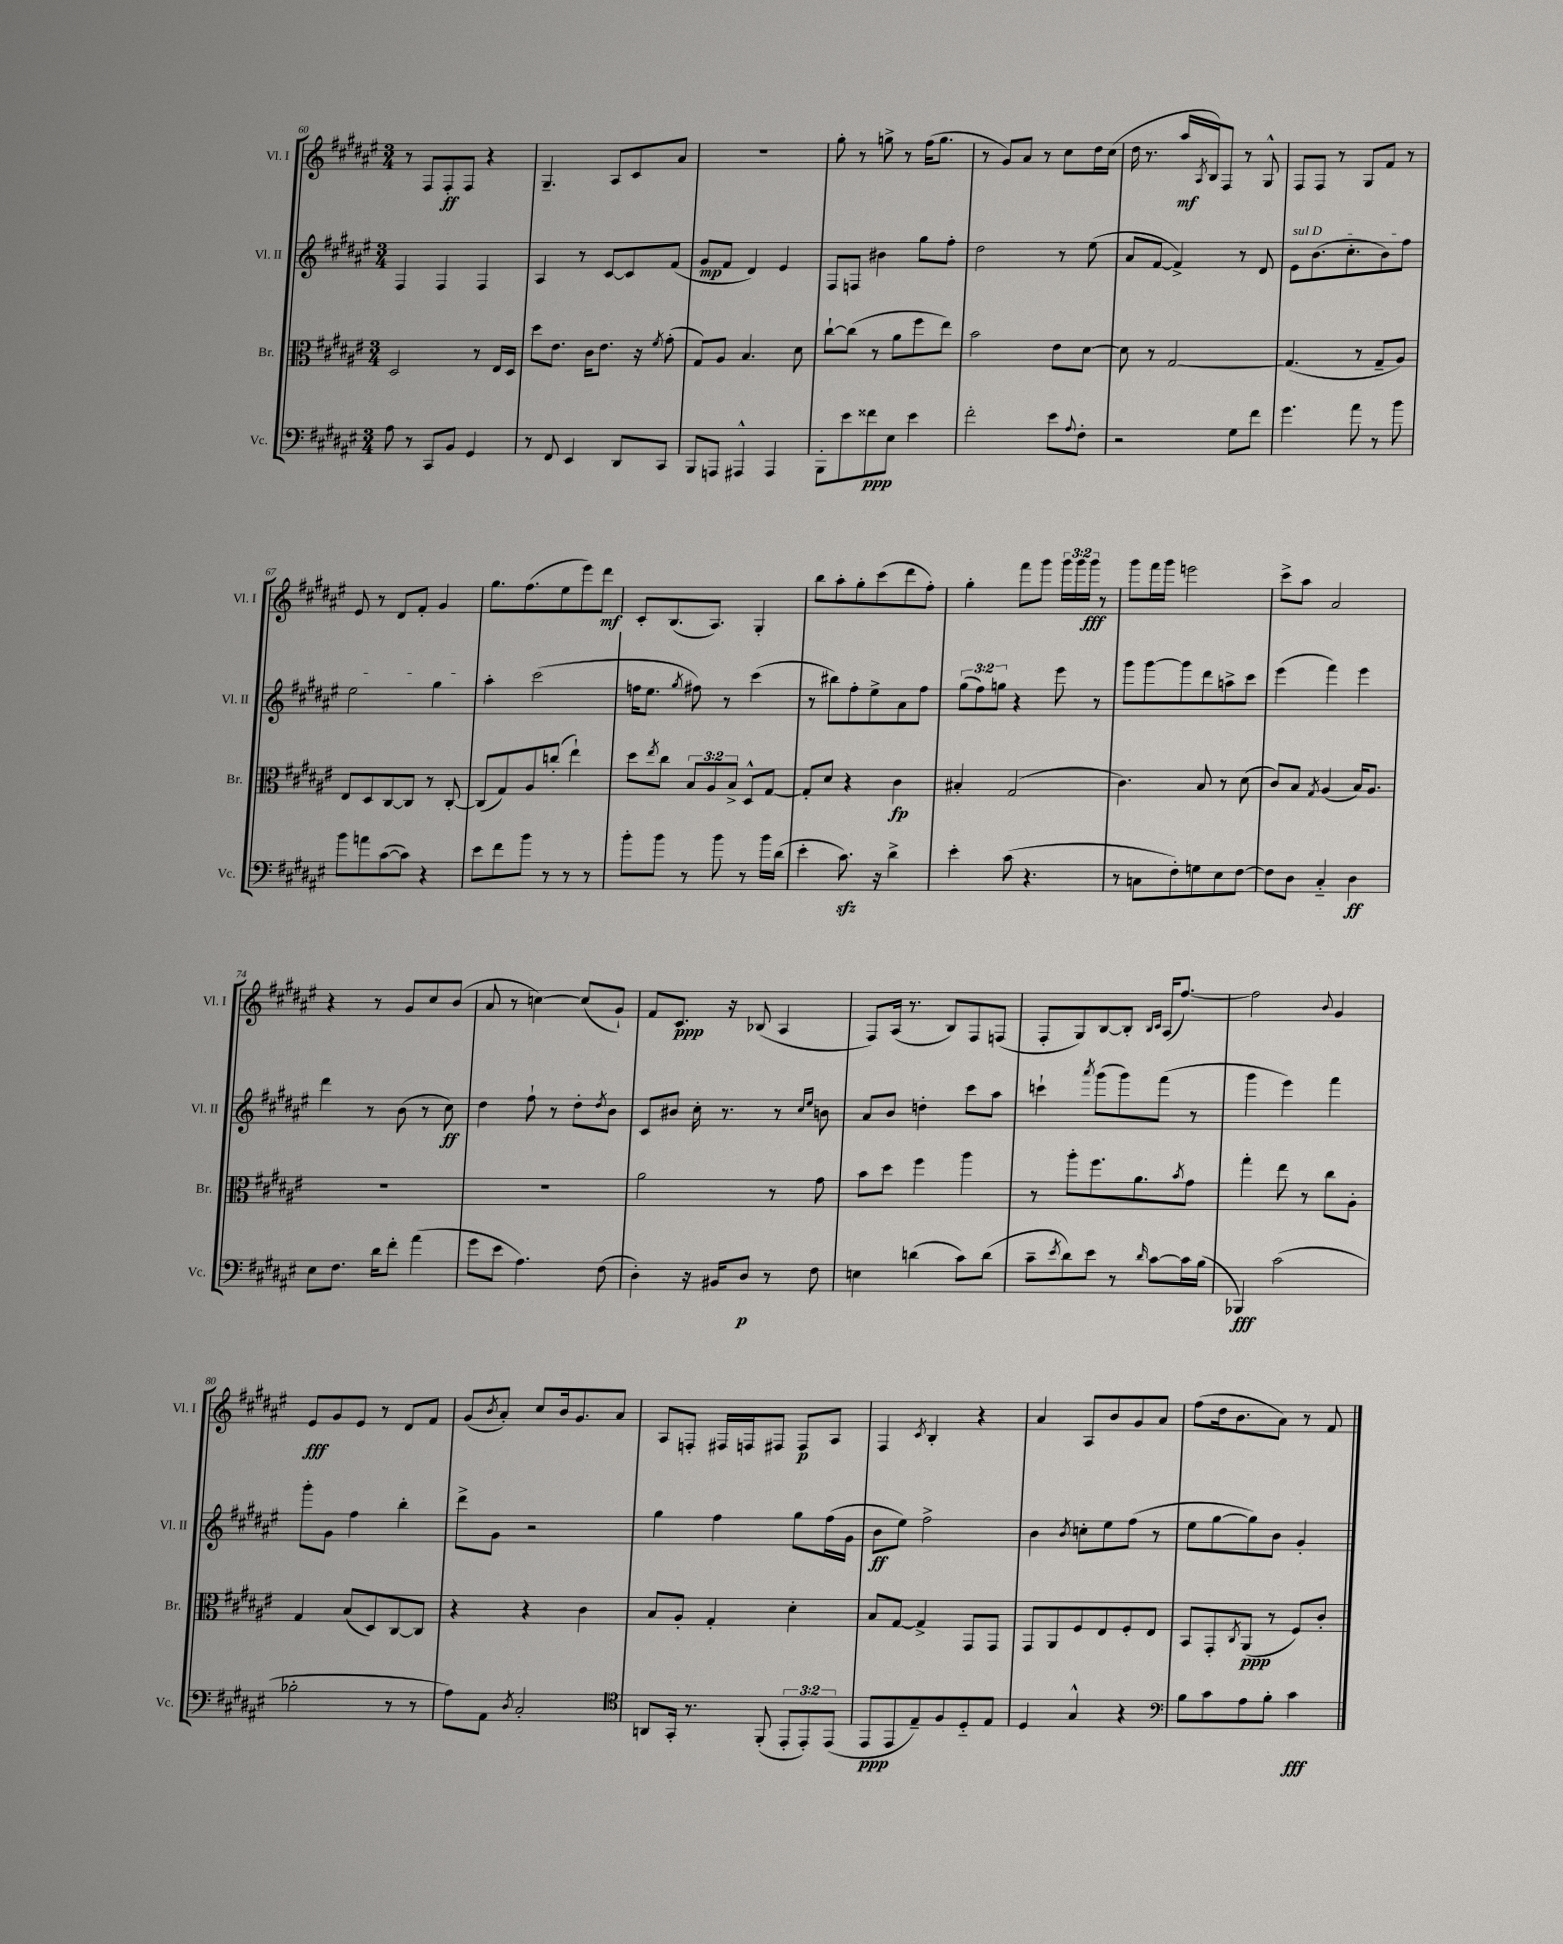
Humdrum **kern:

**kern	**dynam	**kern	**dynam	**kern	**dynam	**kern	**dynam
*part4	*part4	*part3	*part3	*part2	*part2	*part1	*part1
*staff4	*staff4	*staff3	*staff3	*staff2	*staff2	*staff1	*staff1
*I"Vc.	*	*I"Br.	*	*I"Vl. II	*	*I"Vl. I	*
*I'Vc.	*	*I'Br.	*	*I'Vl. II	*	*I'Vl. I	*
*clefF4	*	*clefC3	*	*clefG2	*	*clefG2	*
*k[f#c#g#d#a#e#]	*	*k[f#c#g#d#a#e#]	*	*k[f#c#g#d#a#e#]	*	*k[f#c#g#d#a#e#]	*
*M3/4	*	*M3/4	*	*M3/4	*	*M3/4	*
=60	=60	=60	=60	=60	=60	=60	=60
8A#\	.	2D#/	.	4F#/	.	8r	.
8r	.	.	.	.	.	8F#/L	.
8CC#/L	.	.	.	4F#/	.	8F#'/	ff
8BB/J	.	.	.	.	.	8F#/J	.
4GG#/	.	8r	.	4F#/	.	4r	.
.	.	16E#/LL	.	.	.	.	.
.	.	16D#/JJ	.	.	.	.	.
=61	=61	=61	=61	=61	=61	=61	=61
8r	.	8dd#\L	.	4A#/	.	4.G#~/	.
8FF#/	.	8.e#\J	.	.	.	.	.
4EE#/	.	.	.	8r	.	.	.
.	.	16c#\KL	.	.	.	.	.
.	.	8.e#\J	.	[8c#/L	.	8A#/L	.
8DD#/L	.	.	.	8c#/]	.	8c#/	.
.	.	16r	.	.	.	.	.
.	.	8qf#/	.	.	.	.	.
8CC#/J	.	(8g#'\	.	(8f#/J	.	8a#/J	.
=62	=62	=62	=62	=62	=62	=62	=62
8BBB/L	.	8G#/L)	.	8g#/L	mp	2.r	.
8AAAn/J	.	8A#/J	.	8f#/J	.	.	.
4AAA#X^^/	.	4.B/	.	4d#/)	.	.	.
4AAA#/	.	.	.	4e#/	.	.	.
.	.	8d#\	.	.	.	.	.
=63	=63	=63	=63	=63	=63	=63	=63
8BBB'\L	.	[8cc#`\L	.	8F#/L	.	8gg#'\	.
8e#\	.	(8cc#\J]	.	8Fn/J	.	8r	.
8f##X\	ppp	8r	.	4b#X\	.	8ggn^\	.
8E#\J	.	8a#\L	.	.	.	8r	.
4e#\	.	8ff#\	.	8gg#\L	.	(16ff#\KL	.
.	.	.	.	.	.	8.gg\J	.
.	.	8ee#\J)	.	8ff#'\J	.	.	.
=64	=64	=64	=64	=64	=64	=64	=64
2f#'\	.	2b\	.	2dd#\	.	8r	.
.	.	.	.	.	.	8g#/L)	.
.	.	.	.	.	.	8a#/J	.
.	.	.	.	.	.	8r	.
8e#\L	.	8e#\L	.	8r	.	8cc#\L	.
8qqA#/	.	.	.	.	.	.	.
8F#'\J	.	[8d#\J	.	(8ee#\	.	16dd#\L	.
.	.	.	.	.	.	(16cc#\JJ	.
=65	=65	=65	=65	=65	=65	=65	=65
2r	.	8d#\]	.	8a#/L	.	16dd#\	.
.	.	.	.	.	.	8.r	.
.	.	8r	.	[8f#/J	.	.	.
.	.	[2G#/	.	4f#^/])	.	16aa#/LL	mf
.	.	.	.	.	.	8qA#/	.
.	.	.	.	.	.	16B/J)	.
.	.	.	.	.	.	8F#/J	.
8G#\L	.	.	.	8r	.	8r	.
8f#\J	.	.	.	8d#/	.	8G#^^/	.
=66	=66	=66	=66	=66	=66	=66	=66
!	!	!	!	!LO:TX:a:i:t=sul D	!	!	!
4.g#\	.	(4.G#/]	.	8e#\L	.	8F#/L	.
.	.	.	.	(8.b\	.	8F#/J	.
.	.	.	.	.	.	8r	.
.	.	.	.	8.cc#'\	.	.	.
8a#\	.	8r	.	.	.	8G#/L	.
8r	.	8G#~/L	.	8b\)	.	8f#/J	.
8b\	.	8A#/J)	.	8ff#\J	.	8r	.
!!LO:LB:g=z
=67	=67	=67	=67	=67	=67	=67	=67
8b\L	.	8E#/L	.	2ee#\	.	8e#/	.
8an\	.	8D#/	.	.	.	8r	.
([8c#\	.	[8C#/	.	.	.	8d#/L	.
8c#\J])	.	8C#/J]	.	.	.	8f#'/J	.
4r	.	8r	.	4gg#\	.	4g#/	.
.	.	[8C#'/	.	.	.	.	.
=68	=68	=68	=68	=68	=68	=68	=68
8e#\L	.	(8C#/L]	.	4aa#'\	.	8.gg#\L	.
8f#\	.	8G#/)	.	.	.	.	.
.	.	.	.	.	.	(8.ff#\	.
8b\J	.	8A#/	.	(2ccc#\	.	.	.
8r	.	(8ccn'/J	.	.	.	8ee#\	.
8r	.	4ee#`\)	.	.	.	8eee#\)	.
8r	.	.	.	.	.	8ddd#\J	mf
=69	=69	=69	=69	=69	=69	=69	=69
8b'\L	.	8dd#\L	.	16ffn\KL	.	8c#'/L	.
.	.	.	.	8.ee#\J	.	.	.
.	.	8qee#/	.	.	.	.	.
8b\J	.	8cc#\J	.	.	.	(8.B/	.
.	.	.	.	8qgg#/	.	.	.
8r	.	12B/L	.	8ff#X\)	.	.	.
.	.	.	.	.	.	8.A#/J)	.
.	.	12A#/	.	.	.	.	.
8b\	.	.	.	8r	.	.	.
.	.	12B^/J	.	.	.	.	.
8r	.	8D#^^/L	.	(4ccc#\	.	4G#'/	.
16b\LL	.	[8G#/J	.	.	.	.	.
(16d#\JJ	.	.	.	.	.	.	.
=70	=70	=70	=70	=70	=70	=70	=70
4e#'\	.	8G#'/L]	.	8r	.	8bb\L	.
.	.	8d#/J	.	8bb#X\L)	.	8aa#'\	.
8.c#zz\)	.	4r	.	8ff#'\	.	8gg#'\	.
.	.	.	.	8ee#^\	.	(8ccc#\	.
16r	.	.	.	.	.	.	.
4d#^\	.	4c#\	fp	8a#\	.	8ddd#\	.
.	.	.	.	8ff#\J	.	8ff#'\J)	.
=71	=71	=71	=71	=71	=71	=71	=71
4e#'\	.	4B#X'/	.	(12gg#\L	.	4gg#'\	.
.	.	.	.	12ff#\)	.	.	.
.	.	.	.	12ggn\J	.	.	.
(8c#\	.	(2G#/	.	4r	.	8fff#\L	.
4.r	.	.	.	.	.	8ggg#\J	.
.	.	.	.	8eee#\	.	24ggg#\LL	.
.	.	.	.	.	.	24ggg#\	.
.	.	.	.	.	.	24ggg#\JJ	fff
.	.	.	.	8r	.	8r	.
=72	=72	=72	=72	=72	=72	=72	=72
8r	.	4.c#\)	.	8ggg#\L	.	8ggg#\L	.
8Cn\L	.	.	.	[8ggg#\	.	16fff#\L	.
.	.	.	.	.	.	16ggg#\JJ	.
8F#'\)	.	.	.	8ggg#\]	.	2eeen\	.
8Gn\	.	8B/	.	8ddd#\	.	.	.
8E#\	.	8r	.	8aan^\	.	.	.
[8F#\J	.	(8d#\	.	8ccc#\J	.	.	.
=73	=73	=73	=73	=73	=73	=73	=73
8F#\L]	.	8c#/L)	.	(4eee#\	.	8ccc#^\L	.
8D#\J	.	8B/J	.	.	.	8aa#\J	.
.	.	8qG#/	.	.	.	.	.
4C#/	.	(4A#/	.	4fff#\)	.	2a#/	.
4D#\	ff	16B/KL)	.	4eee#\	.	.	.
.	.	8.A#/J	.	.	.	.	.
!!LO:LB:g=z
=74	=74	=74	=74	=74	=74	=74	=74
8E#\L	.	2.r	.	4ddd#\	.	4r	.
8.F#\J	.	.	.	.	.	.	.
.	.	.	.	8r	.	8r	.
16d#\KL	.	.	.	.	.	.	.
8f#'\J	.	.	.	(8b\	.	8g#/L	.
(4a#\	.	.	.	8r	.	8cc#/	.
.	.	.	.	8cc#\)	ff	(8b/J	.
=75	=75	=75	=75	=75	=75	=75	=75
8g#\L	.	2.r	.	4dd#\	.	8a#/	.
8e#\J	.	.	.	.	.	8r	.
4.A#\)	.	.	.	8ff#`\	.	[4ccn\)	.
.	.	.	.	8r	.	.	.
.	.	.	.	8dd#'\L	.	(8cc/L]	.
.	.	.	.	8qdd#/	.	.	.
(8F#\	.	.	.	8b\J	.	8g#`/J)	.
=76	=76	=76	=76	=76	=76	=76	=76
4D#'\)	.	2a#\	.	8c#/L	.	8f#/L	.
.	.	.	.	8b#X/J	.	8.c#/J	ppp
16r	.	.	.	16cc#'\	.	.	.
16BB#X/KL	.	.	.	8.r	.	16r	.
8D#/J	p	.	.	.	.	(8B-X/	.
8r	.	8r	.	8r	.	4A#/	.
.	.	.	.	16qqcc#/LL	.	.	.
.	.	.	.	16qqee#/JJ	.	.	.
8F#\	.	8g#\	.	8bn\	.	.	.
=77	=77	=77	=77	=77	=77	=77	=77
4En\	.	8b\L	.	8a#/L	.	8F#/L)	.
.	.	8dd#\J	.	8b/J	.	(16A#/Jk	.
.	.	.	.	.	.	8.r	.
(4dn\	.	4ff#\	.	4ddn'\	.	.	.
.	.	.	.	.	.	8B/L)	.
8c#\L)	.	4aa#\	.	8ccc#\L	.	8F#/	.
(8d\J	.	.	.	8aa#\J	.	(8Fn/J	.
=78	=78	=78	=78	=78	=78	=78	=78
8c#~\L	.	8r	.	4cccn`\	.	8F#'/L	.
8qe#/	.	.	.	.	.	.	.
8d#\)	.	8aa#'\L	.	.	.	8G#/)	.
.	.	.	.	8qaaa#/	.	.	.
8e#\J	.	8.ff#\	.	(8ggg#\L	.	[8B/	.
8r	.	.	.	8ggg#\)	.	8B'/J]	.
.	.	8.a#\	.	.	.	.	.
.	.	.	.	.	.	16qqB/LL	.
16qqd#/	.	.	.	.	.	16qqc#/JJ	.
[8c#\L	.	.	.	(8fff#\J	.	(16A#/KL	.
.	.	.	.	.	.	[8.ff#/J)	.
.	.	8qb/	.	.	.	.	.
16c#\L]	.	8g#\J	.	8r	.	.	.
(16B\JJ	.	.	.	.	.	.	.
=79	=79	=79	=79	=79	=79	=79	=79
4BBB-X/)	fff	4gg#'\	.	4ggg#\	.	2ff#\]	.
(2c#\	.	8ee#\	.	4eee#\)	.	.	.
.	.	8r	.	.	.	.	.
.	.	.	.	.	.	8qqb/	.
.	.	8cc#\L	.	4fff#\	.	4g#/	.
.	.	8A#'\J	.	.	.	.	.
!!LO:LB:g=z
=80	=80	=80	=80	=80	=80	=80	=80
2B-X'\	.	4G#/	.	8ggg#'\L	.	8e#/L	fff
.	.	.	.	8g#\J	.	8g#/	.
.	.	(8B/L	.	4ff#\	.	8e#/J	.
.	.	8D#/)	.	.	.	8r	.
8r	.	[8C#/	.	4bb'\	.	8d#/L	.
8r	.	8C#/J]	.	.	.	8f#/J	.
=81	=81	=81	=81	=81	=81	=81	=81
8A#\L)	.	4r	.	8ddd#^\L	.	(8g#/L	.
.	.	.	.	.	.	8qb/	.
8AA#\J	.	.	.	8g#\J	.	8a#'/J)	.
8qD#/	.	.	.	.	.	.	.
2C#'/	.	4r	.	2r	.	8cc#/L	.
.	.	.	.	.	.	16b/k	.
.	.	.	.	.	.	8.g#/	.
.	.	4c#\	.	.	.	.	.
.	.	.	.	.	.	8a#/J	.
=82	=82	=82	=82	=82	=82	=82	=82
*clefC4	*	*	*	*	*	*	*
8AAn/L	.	8B/L	.	4gg#\	.	8A#/L	.
16GG#'/Jk	.	8A#'/J	.	.	.	8Fn'/J	.
8.r	.	.	.	.	.	.	.
.	.	4G#'/	.	4ff#\	.	16F#X/LL	.
.	.	.	.	.	.	16Fn/J	.
(8FF#'/	.	.	.	.	.	8F#X/J	.
12EE#'/L	.	4d#'\	.	8gg#\L	.	8F#/L	p
12EE#'/)	.	.	.	.	.	.	.
.	.	.	.	(16ff#\L	.	8A#/J	.
(12EE#/J	.	.	.	.	.	.	.
.	.	.	.	16g#\JJ	.	.	.
=83	=83	=83	=83	=83	=83	=83	=83
8EE#/L	ppp	8B/L	.	8b\L	ff	4F#/	.
8EE#/	.	[8G#/J	.	8ee#\J)	.	.	.
.	.	.	.	.	.	8qc#/	.
8E#~/)	.	4G#^/]	.	2ff#^\	.	4B'/	.
8F#/	.	.	.	.	.	.	.
8D#/	.	8GG#/L	.	.	.	4r	.
8E#/J	.	8GG#/J	.	.	.	.	.
=84	=84	=84	=84	=84	=84	=84	=84
4D#/	.	8GG#/L	.	4b\	.	4a#/	.
.	.	8AA#/	.	.	.	.	.
.	.	.	.	8qb/	.	.	.
4G#^^/	.	8F#/	.	8ccn'\L	.	8A#/L	.
.	.	8E#/	.	8ee#\	.	8b/	.
4r	.	8F#'/	.	(8ff#\J	.	8g#/	.
.	.	8E#/J	.	8r	.	8a#/J	.
=85	=85	=85	=85	=85	=85	=85	=85
*clefF4	*	*	*	*	*	*	*
8B\L	.	8BB/L	.	8ee#\L	.	(8ff#\L	.
8c#\	.	8GG#'/	.	[8gg#\	.	16dd#\k	.
.	.	.	.	.	.	8.b\	.
.	.	8qC#/	.	.	.	.	.
8A#\	.	(8AA#/J	ppp	8gg#\])	.	.	.
8B'\J	.	8r	.	8b\J	.	8a#\J)	.
4c#\	fff	8F#/L)	.	4g#'/	.	8r	.
.	.	8c#'/J	.	.	.	8f#/	.
==	==	==	==	==	==	==	==
*-	*-	*-	*-	*-	*-	*-	*-
